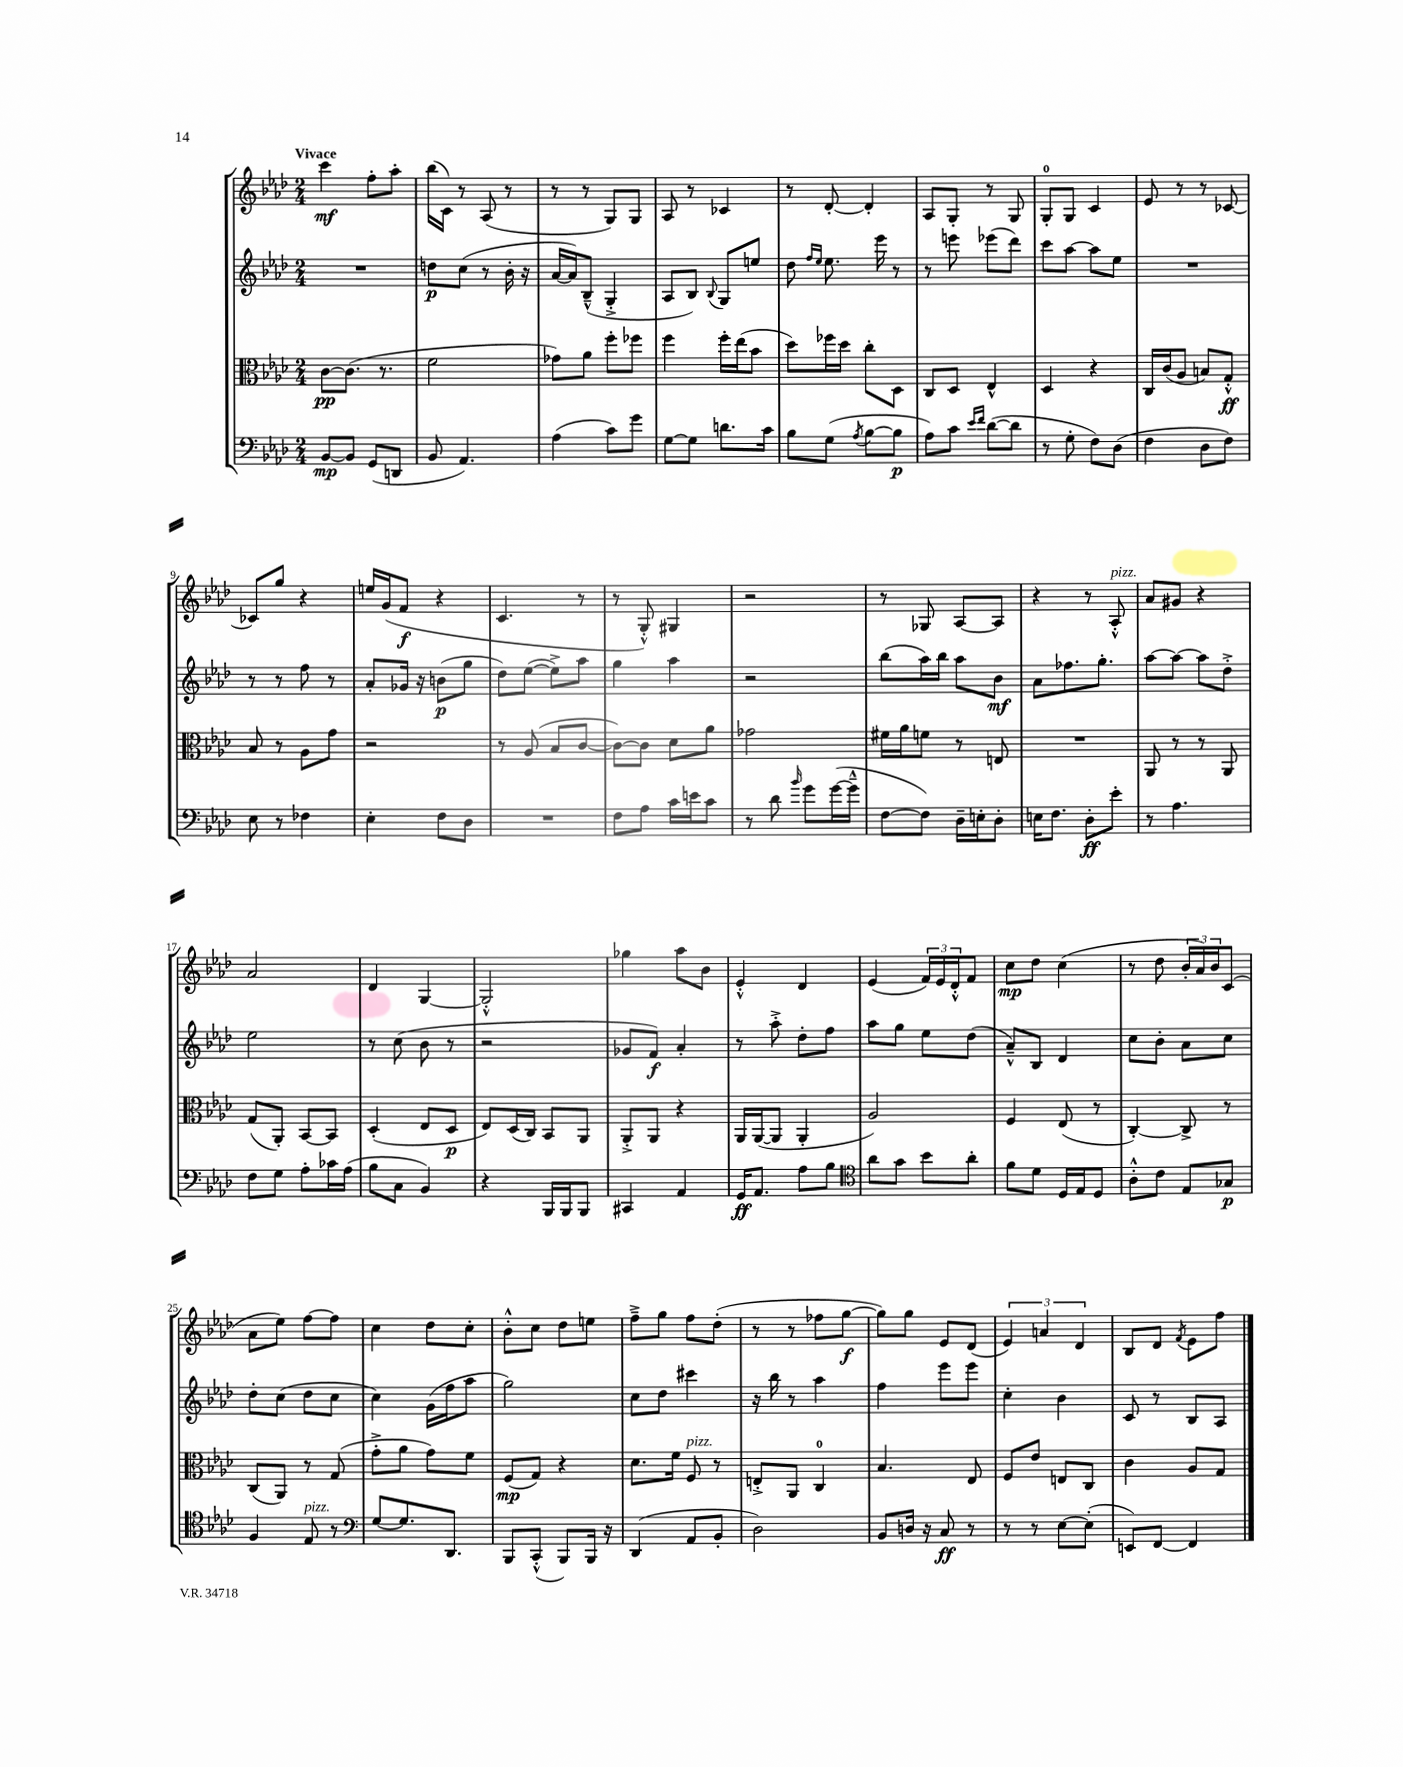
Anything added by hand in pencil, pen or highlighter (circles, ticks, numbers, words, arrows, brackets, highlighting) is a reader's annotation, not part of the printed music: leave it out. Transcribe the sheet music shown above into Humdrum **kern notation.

**kern	**kern	**kern	**kern
*staff4	*staff3	*staff2	*staff1
*clefF4	*clefC3	*clefG2	*clefG2
*k[b-e-a-d-]	*k[b-e-a-d-]	*k[b-e-a-d-]	*k[b-e-a-d-]
*M2/4	*M2/4	*M2/4	*M2/4
[8BB-/L	[8c\L	2r	4ccc\
8BB-/]J	(8.c\]J	.	.
(8GG/L	.	.	8ff'\L
.	8.r	.	.
8DD/J	.	.	8aa-'\J
=	=	=	=
8BB-/	2f\	8dd\L	(16bb-\LL
.	.	.	16c\JJ)
4.AA-/)	.	(8cc\J	8r
.	.	8r	(8A-/
.	.	16b-'\	8r
.	.	16r	.
=	=	=	=
(4A-\	8g-\L)	[16a-/LL	8r
.	.	16a-/]J)	.
.	8a-\J	(8B-~^^/J	8r
8c\L)	8ff'\L	4G'^/	8G/L)
8g\J	8ff-\J	.	8G/J
=	=	=	=
[8G\L	4ff\	8A-/L	8A-/
8G\]J	.	8B-/J)	8r
.	.	8qqB-/	.
8.d\L	16ff'\LL	8G/L	4c-/
.	(16ee-\J	.	.
.	8b-\J	8ee/J	.
16c\Jk	.	.	.
=	=	=	=
8B-\L	8dd-\L)	8dd-\	8r
.	.	16qqff/LL	.
.	.	16qqee-/JJ	.
(8G\J	16ff-\L	8.ee-\	[8d-'/
.	16dd-\JJ	.	.
8qA-/	.	.	.
[8B-\L	8cc'\L	.	4d-'/]
.	.	16eee-\	.
8B-\]J	8D-\J	8r	.
=	=	=	=
8A-\L)	8C/L	8r	8A-/L
8c\J	8D-/J	8eee\	8G'/J
16qqe-/LL	.	.	.
16qqf/JJ	.	.	.
([8d-\L	4E-^^/	(8eee-\L	8r
8d-\]J	.	8ddd-\J)	8G/
=	=	=	=
8r	4D-/	8ccc\L	8G'/L
8G'\	.	[8aa-\J	8G/J
8F\L)	4r	8aa-\]L	4c/
(8D-\J	.	8ee-\J	.
=	=	=	=
4F\	16C/LL	2r	8e-/
.	(16c/J	.	.
.	8A-/J	.	8r
8D-\L	8B/L)	.	8r
8F\J)	8G'^^/J	.	[8c-/
=	=	=	=
8E-\	8B-/	8r	8c-/]L
8r	8r	8r	8gg/J
4F-\	8A-\L	8ff\	4r
.	8g\J	8r	.
=	=	=	=
4E-'\	2r	8a-'/L	16ee/LL
.	.	.	(16g/J
.	.	16g-/Jk	8f/J
.	.	16r	.
8F\L	.	(8b\L	4r
8D-\J	.	8gg\J	.
=	=	=	=
2r	8r	8dd-\L)	4.c/
.	(8A-/	([8ee-\J	.
.	8B-/L	8ee-^\]L)	.
.	[8c/J	8aa-\J	8r
=	=	=	=
8F\L	8c\_L)	4gg\	8r
8A-\J	8c\]J	.	8G'^^/)
16c\LL	8d-\L	4aa-\	4G#/
16e\J	.	.	.
8c\J	8a-\J	.	.
=	=	=	=
8r	2g-\	2r	2r
8d-\	.	.	.
16qqb-/	.	.	.
8g\L	.	.	.
([16g\L	.	.	.
16g~^^\]JJ	.	.	.
=	=	=	=
[8F\L	16f#\LL	(8bb-\L	8r
.	16a-\J	.	.
8F\]J)	8f\J	16aa-\L)	8G-/
.	.	16bb-\JJ	.
16D-~\LL	8r	8aa-\L	[8A-/L
16E'\J	.	.	.
8D-'\J	8E/	8b-\J	8A-/]J
=	=	=	=
16E\LK	2r	8a-\L	4r
8.F\J	.	.	.
.	.	8.ff-\	.
8D-'\L	.	.	8r
.	.	8.gg'\J	.
8e-'\J	.	.	8A-'^^/
=	=	=	=
8r	8AA-/	[8aa-\L	8a-/L
4.A-\	8r	8aa-\_J	8g#/J
.	8r	8aa-\]L	4r
.	8AA-/	8dd-'^\J	.
=	=	=	=
8F\L	(8G/L	2ee-\	2a-/
8G\J	8AA-'/J)	.	.
8A-'\L	[8BB-/L	.	.
16c-\L	8BB-/]J	.	.
(16A-\JJ	.	.	.
=	=	=	=
8B-\L	(4D-'/	8r	4d-/
8C\J	.	(8cc\	.
4BB-/)	8E-/L	8b-\	[4G/
.	8D-/J	8r	.
=	=	=	=
4r	8E-/L)	2r	2G'^^/]
.	(16D-/L	.	.
.	16C/JJ)	.	.
16BBB-/LL	8BB-/L	.	.
16BBB-/J	.	.	.
8BBB-/J	8AA-/J	.	.
=	=	=	=
4CC#/	8AA-'^/L	8g-/L	4gg-\
.	8AA-/J	8f/J)	.
4AA-/	4r	4a-'/	8aa-\L
.	.	.	8b-\J
=	=	=	=
16GG/LK	16AA-/LL	8r	4e-'^^/
8.AA-/J	([16AA-/J	.	.
.	8AA-/]J	8aa-'^\	.
8A-\L	4AA-'/	8dd-'\L	4d-/
8B-\J	.	8ff\J	.
=	=	=	=
*clefC4	*	*	*
8a-\L	2A-/)	8aa-\L	(4e-/
8g\J	.	8gg\J	.
8b-\L	.	8ee-\L	24f/LL)
.	.	.	24e-/
.	.	.	24d-'^^/J
8a-'\J	.	(8dd-\J	8f/J
=	=	=	=
8f\L	4F/	8a-~^^/L)	8cc\L
8d-\J	.	8B-/J	8dd-\J
16D-/LL	(8E-/	4d-/	(4cc\
16E-/J	.	.	.
8D-/J	8r	.	.
=	=	=	=
8A-'^^\L	[4C'/)	8cc\L	8r
8c\J	.	8b-'\J	8dd-\
8E-/L	8C^/]	8a-\L	24b-'/LL
.	.	.	24a-/)
.	.	.	24b-/J
8G-/J	8r	8cc\J	(8c/J
=	=	=	=
4F/	(8C/L	8dd-'\L	8a-\L
.	8AA-/J)	(8cc\J	8ee-\J)
8E-/	8r	8dd-\L	[8ff\L
8r	(8G/	8cc\J	8ff\]J
=	=	=	=
*clefF4	*	*	*
[8G/L	8g'^\L	4cc\)	4cc\
8.G/]	8a-\J	.	.
.	8g\L)	(16g\LL	8dd-\L
8.DD-/J	.	16ff\J	.
.	8f\J	8aa-\J	8cc'\J
=	=	=	=
8BBB-/L	(8F/L	2gg\)	8b-'^^\L
(8CC'^^/J	8G/J)	.	8cc\J
8BBB-/L)	4r	.	8dd-\L
16BBB-/Jk	.	.	8ee\J
16r	.	.	.
=	=	=	=
(4DD-/	8.d-\L	8cc\L	8ff~^\L
.	.	8dd-\J	8gg\J
.	16f\Jk	.	.
8AA-/L	8F/	4ccc#\	8ff\L
8BB-'/J	8r	.	(8dd-'\J
=	=	=	=
2D-\)	8E'^/L	16r	8r
.	.	16bb-\	.
.	8AA-/J	8r	8r
.	4C/	4aa-\	8ff-\L
.	.	.	[8gg\J
=	=	=	=
8BB-/L	4.B-/	4ff\	8gg\]L)
16D/Jk	.	.	8gg\J
16r	.	.	.
8C/	.	8eee-\L	8e-/L
8r	8E-/	8eee-\J	(8d-/J
=	=	=	=
8r	8F/L	4cc'\	6e-/)
8r	8e-/J	.	.
.	.	.	6a/
[8E-\L	8E/L	4b-\	.
.	.	.	6d-/
(8E-'\]J	8C/J	.	.
=	=	=	=
8EE/L)	4c\	8c/	8B-/L
[8FF/J	.	8r	8d-/J
.	.	.	8qf/
4FF/]	8A-/L	8B-/L	8e-\L
.	8G/J	8A-/J	8ff\J
==	==	==	==
*-	*-	*-	*-
